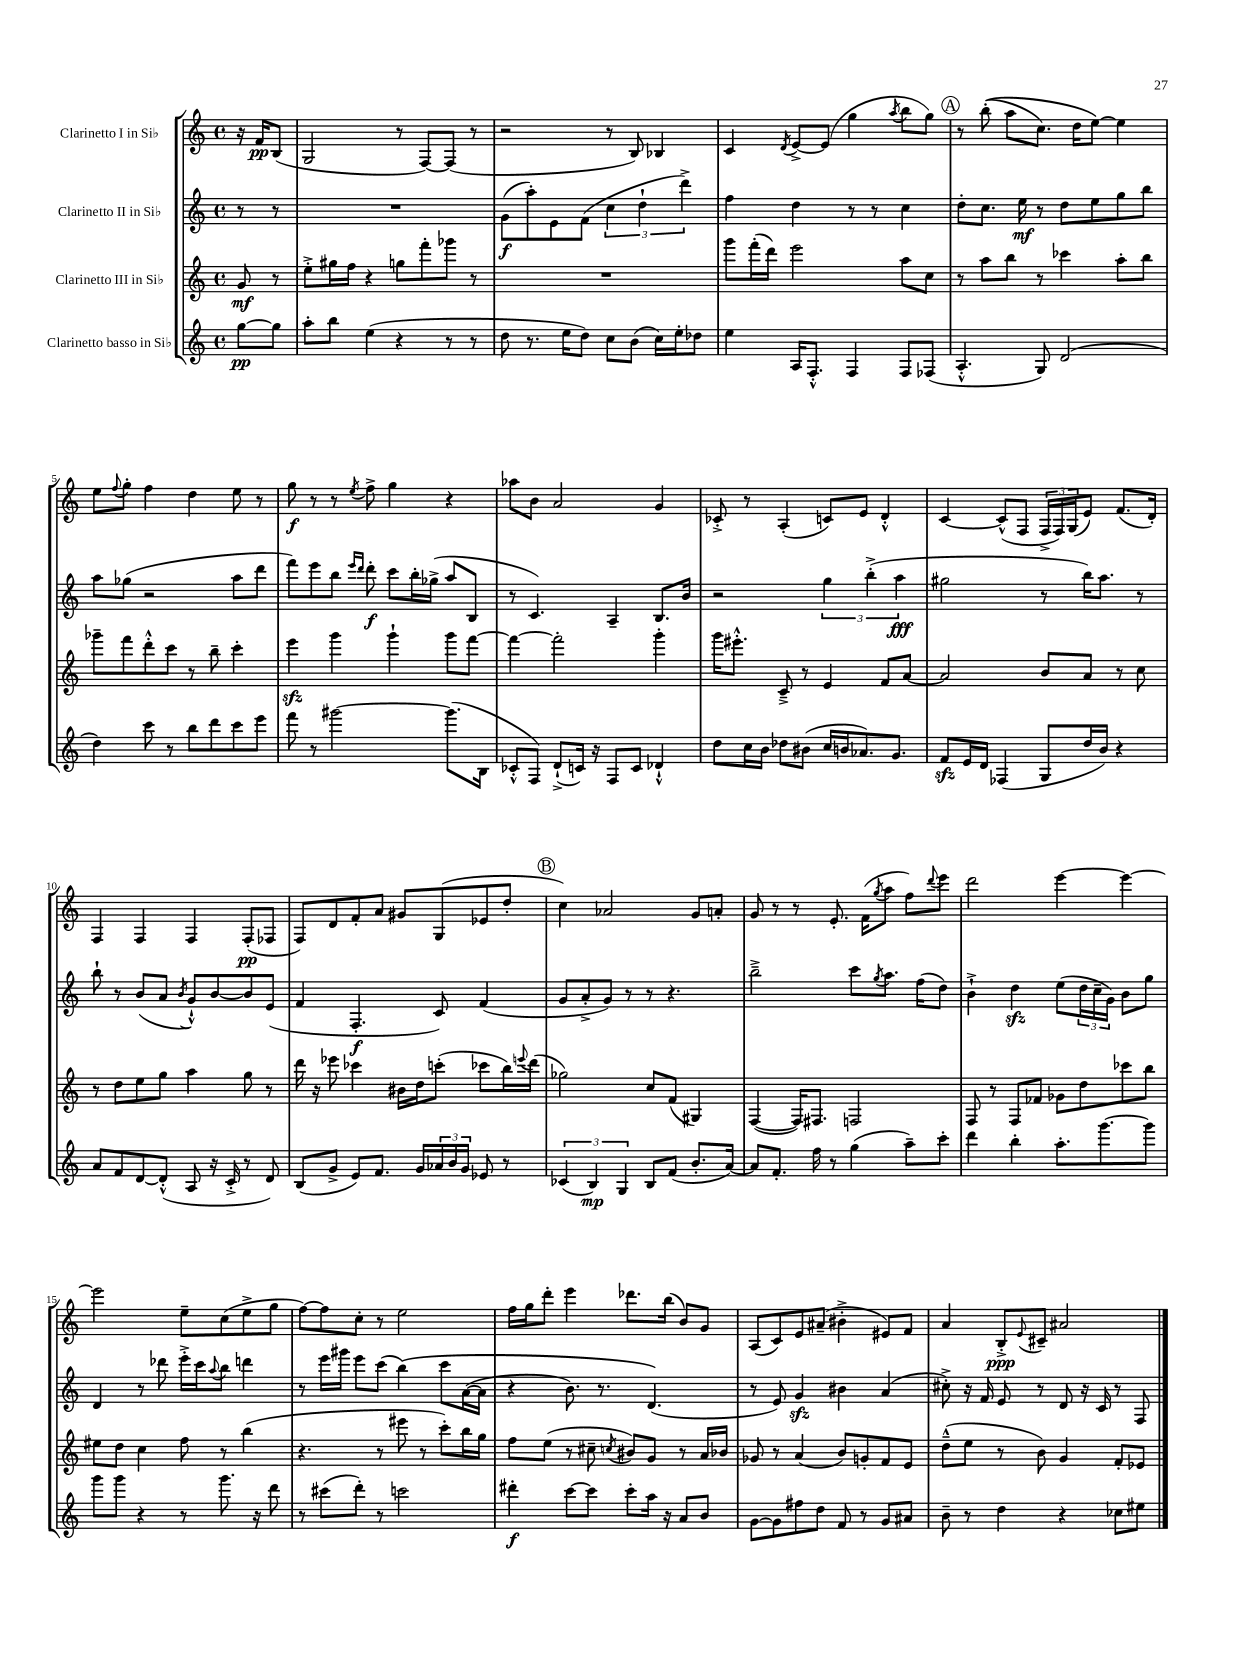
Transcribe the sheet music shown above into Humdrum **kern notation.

**kern	**dynam	**kern	**dynam	**kern	**dynam	**kern	**dynam
*part4	*part4	*part3	*part3	*part2	*part2	*part1	*part1
*staff4	*staff4	*staff3	*staff3	*staff2	*staff2	*staff1	*staff1
*I"Clarinetto basso in Si♭	*	*I"Clarinetto III in Si♭	*	*I"Clarinetto II in Si♭	*	*I"Clarinetto I in Si♭	*
*clefG2	*	*clefG2	*	*clefG2	*	*clefG2	*
*k[]	*	*k[]	*	*k[]	*	*k[]	*
*M4/4	*	*M4/4	*	*M4/4	*	*M4/4	*
*met(c)	*	*met(c)	*	*met(c)	*	*met(c)	*
=	=	=	=	=	=	=	=
[8gg\L	pp	8g/	mf	8r	.	16r	.
.	.	.	.	.	.	16f/KL	pp
8gg\J]	.	8r	.	8r	.	(8B/J	.
=1	=1	=1	=1	=1	=1	=1	=1
8aa'\L	.	8ee'^\L	.	1r	.	2G/	.
8bb\J	.	16gg#X\L	.	.	.	.	.
.	.	16ff\JJ	.	.	.	.	.
(4ee\	.	4r	.	.	.	.	.
4r	.	8ggn\L	.	.	.	8r	.
.	.	8fff'\	.	.	.	[8F/L)	.
8r	.	8ggg-X\J	.	.	.	(8F/J]	.
8r	.	8r	.	.	.	8r	.
=2	=2	=2	=2	=2	=2	=2	=2
8dd\	.	1r	.	(8g\L	f	2r	.
8.r	.	.	.	8aa'\)	.	.	.
.	.	.	.	8e\	.	.	.
16ee\KL	.	.	.	.	.	.	.
8dd\J)	.	.	.	(8f\J	.	.	.
8cc\L	.	.	.	6cc\	.	8r	.
(8b\J	.	.	.	.	.	8B/)	.
.	.	.	.	6dd`\	.	.	.
16cc\LL)	.	.	.	.	.	4B-X/	.
16ee'\J	.	.	.	.	.	.	.
.	.	.	.	6ddd^\)	.	.	.
8dd-X\J	.	.	.	.	.	.	.
=3	=3	=3	=3	=3	=3	=3	=3
4ee\	.	8ggg\L	.	4ff\	.	4c/	.
.	.	(16fff'\L	.	.	.	.	.
.	.	16ddd\JJ)	.	.	.	.	.
.	.	.	.	.	.	8qd/	.
16A/KL	.	2eee\	.	4dd\	.	[8e^/L	.
8.F'^^/J	.	.	.	.	.	.	.
.	.	.	.	.	.	(8e/J]	.
4F/	.	.	.	8r	.	4gg\	.
.	.	.	.	8r	.	.	.
.	.	.	.	.	.	8qaa/	.
8F/L	.	8aa\L	.	4cc\	.	8bb\L	.
(8F-X/J	.	8cc\J	.	.	.	8gg\J)	.
!!LO:REH:place=s1:t=A
=4	=4	=4	=4	=4	=4	=4	=4
4.A'^^/	.	8r	.	8dd'\L	.	8r	.
.	.	8aa\L	.	8.cc\J	.	((8bb'\	.
.	.	8bb\J	.	.	.	8aa\L	.
.	.	.	.	16ee\	mf	.	.
8G/)	.	8r	.	8r	.	8.cc\J)	.
(2d/	.	4ccc-X\	.	8dd\L	.	.	.
.	.	.	.	.	.	16dd\KL	.
.	.	.	.	8ee\	.	[8ee\J)	.
.	.	8aa'\L	.	8gg\	.	4ee\]	.
.	.	8bb\J	.	8bb\J	.	.	.
!!LO:LB:g=z
=5	=5	=5	=5	=5	=5	=5	=5
4dd\)	.	8ggg-X~\L	.	8aa\L	.	8ee\L	.
.	.	.	.	.	.	8qqff/	.
.	.	8fff\	.	(8gg-X\J	.	8gg'\J	.
8ccc\	.	8ddd'^^\	.	2r	.	4ff\	.
8r	.	8ccc\J	.	.	.	.	.
8bb\L	.	8r	.	.	.	4dd\	.
8ddd\	.	8bb~\	.	.	.	.	.
8ccc\	.	4ccc'\	.	8aa\L	.	8ee\	.
8eee\J	.	.	.	8ddd\J	.	8r	.
=6	=6	=6	=6	=6	=6	=6	=6
8fff\	.	4eeezz\	.	8fff\L)	.	8gg\	f
8r	.	.	.	8eee\	.	8r	.
[2ggg#X\	.	4ggg\	.	8bb\J	.	8r	.
.	.	.	.	16qqeee/LL	.	.	.
.	.	.	.	16qqddd/JJ	.	8qee/	.
.	.	.	.	8ddd'\	f	8ff^\	.
.	.	4ggg`\	.	8ccc\L	.	4gg\	.
.	.	.	.	16bb'\L	.	.	.
.	.	.	.	(16gg-X^\JJ	.	.	.
(8.ggg#\L]	.	8ggg\L	.	8aa/L	.	4r	.
.	.	[8fff\J	.	8B/J	.	.	.
16B\Jk	.	.	.	.	.	.	.
=7	=7	=7	=7	=7	=7	=7	=7
8c-X'^^/L	.	4fff\_	.	8r	.	8aa-X\L	.
8F/J)	.	.	.	4.c/)	.	8b\J	.
(8d`^/L	.	2fff'\]	.	.	.	2a/	.
16cn/Jk)	.	.	.	.	.	.	.
16r	.	.	.	.	.	.	.
8F/L	.	.	.	4A~/	.	.	.
8c/J	.	.	.	.	.	.	.
4d-X`^^/	.	4ggg'\	.	8.B/L	.	4g/	.
.	.	.	.	16b/Jk	.	.	.
=8	=8	=8	=8	=8	=8	=8	=8
8dd\L	.	16ggg\KL	.	2r	.	8c-X'^/	.
.	.	8.eee#X'^^\J	.	.	.	.	.
16cc\L	.	.	.	.	.	8r	.
16b\JJ	.	.	.	.	.	.	.
8dd-X\L	.	8c~^/	.	.	.	(4A'/	.
(8b#X\J	.	8r	.	.	.	.	.
16cc/LL	.	4e/	.	6gg\	.	8cn/L)	.
16bn/J	.	.	.	.	.	.	.
8.a-X/)	.	.	.	.	.	8e/J	.
.	.	.	.	(6bb'^\	.	.	.
.	.	8f/L	.	.	.	4d'^^/	.
8.g/J	.	.	.	.	.	.	.
.	.	.	.	6aa\	fff	.	.
.	.	[8a/J	.	.	.	.	.
=9	=9	=9	=9	=9	=9	=9	=9
8fzz/L	.	2a/]	.	2gg#X\	.	[4c/	.
16e/L	.	.	.	.	.	.	.
16d/JJ	.	.	.	.	.	.	.
(4F-X/	.	.	.	.	.	(8c^^/L]	.
.	.	.	.	.	.	8F/J	.
8G/L	.	8b/L	.	8r	.	24F^/LL	.
.	.	.	.	.	.	24F/)	.
.	.	.	.	.	.	(24G/J	.
16dd/L	.	8a/J	.	16bb\KL)	.	8e/J)	.
16b/JJ)	.	.	.	8.aa\J	.	.	.
4r	.	8r	.	.	.	(8.f/L	.
.	.	8cc\	.	8r	.	.	.
.	.	.	.	.	.	16d'/Jk)	.
!!LO:LB:g=z
=10	=10	=10	=10	=10	=10	=10	=10
8a/L	.	8r	.	8bb`\	.	4F/	.
8f/	.	8dd\L	.	8r	.	.	.
[8d/	.	8ee\	.	(8b/L	.	4F/	.
(8d'^^/J]	.	8gg\J	.	8a/J	.	.	.
.	.	.	.	8qb/	.	.	.
8A/	.	4aa\	.	8g`^^/L)	.	4F/	.
16r	.	.	.	[8b/	.	.	.
16c'^/	.	.	.	.	.	.	.
8r	.	8gg\	.	8b/]	.	(8F'/L	pp
8d/)	.	8r	.	(8e/J	.	8F-X/J	.
=11	=11	=11	=11	=11	=11	=11	=11
(8B/L	.	16ddd\	.	4f/	.	8F/L)	.
.	.	16r	.	.	.	.	.
8g^/J	.	8eee-X\	.	.	.	8d/	.
8e/L)	.	4ccc-X\	.	4.F'/	f	8f'/	.
8.f/J	.	.	.	.	.	8a/J	.
.	.	16b#X\LL	.	.	.	8g#X/L	.
16g/LL	.	16dd\J	.	.	.	.	.
24a-X/	.	(8cccn'\J	.	8c/)	.	(8G/	.
24b/	.	.	.	.	.	.	.
24g/JJ	.	.	.	.	.	.	.
8e-X/	.	8ccc-X\L	.	(4f/	.	8e-X/	.
8r	.	16bb\L)	.	.	.	8dd'/J	.
.	.	8qqeeen/	.	.	.	.	.
.	.	(16ddd\JJ	.	.	.	.	.
!!LO:REH:place=s1:t=B
=12	=12	=12	=12	=12	=12	=12	=12
(6c-X/	.	2gg-X\)	.	8g/L	.	4cc\)	.
.	.	.	.	8a'^/	.	.	.
6B/)	mp	.	.	.	.	.	.
.	.	.	.	8g/J)	.	2a-X/	.
6G/	.	.	.	.	.	.	.
.	.	.	.	8r	.	.	.
8B/L	.	8cc/L	.	8r	.	.	.
(8f/J	.	(8f/J	.	4.r	.	.	.
8.b'/L	.	4G#X/)	.	.	.	8g/L	.
.	.	.	.	.	.	8an'/J	.
[16a/Jk)	.	.	.	.	.	.	.
=13	=13	=13	=13	=13	=13	=13	=13
8a/L]	.	([4F/	.	2bb~^\	.	8g/	.
8.f'/J	.	.	.	.	.	8r	.
.	.	16F/KL])	.	.	.	8r	.
16ff\	.	8.F#X/J	.	.	.	.	.
8r	.	.	.	.	.	8.e'/	.
(4gg\	.	2Fn/	.	8ccc\L	.	.	.
.	.	.	.	.	.	(16f\KL	.
.	.	.	.	8qgg/	.	8qgg/	.
.	.	.	.	8.aa\J	.	8aa\J	.
8aa~\L)	.	.	.	.	.	8ff\L)	.
.	.	.	.	(16ff\KL	.	.	.
.	.	.	.	.	.	8qqddd/	.
8ccc'\J	.	.	.	8dd\J)	.	8eee\J	.
=14	=14	=14	=14	=14	=14	=14	=14
4ddd\	.	8F/	.	4b`^\	.	2ddd\	.
.	.	8r	.	.	.	.	.
4bb'\	.	8F/L	.	4ddzz\	.	.	.
.	.	8f-X/J	.	.	.	.	.
8.aa'\L	.	8g-X\L	.	(8ee\L	.	[4eee\	.
.	.	8dd\	.	24dd\L	.	.	.
.	.	.	.	24cc~\	.	.	.
[8.ggg\	.	.	.	.	.	.	.
.	.	.	.	24g\JJ)	.	.	.
.	.	8ccc-X\	.	8b\L	.	4eee\_	.
8ggg\J]	.	8bb\J	.	8gg\J	.	.	.
!!LO:LB:g=z
=15	=15	=15	=15	=15	=15	=15	=15
8ggg\L	.	8ee#X\L	.	4d/	.	2eee\]	.
8ggg\J	.	8dd\J	.	.	.	.	.
4r	.	4cc\	.	8r	.	.	.
.	.	.	.	8ddd-X\	.	.	.
8r	.	8ff\	.	16eee'^\LL	.	8ee~\L	.
.	.	.	.	16ccc\J	.	.	.
.	.	.	.	8qqaa/	.	.	.
8.ggg\	.	8r	.	8bb\J	.	(8cc\	.
.	.	(4bb\	.	4dddn\	.	8ee^\	.
16r	.	.	.	.	.	.	.
8ddd\	.	.	.	.	.	8gg\J	.
=16	=16	=16	=16	=16	=16	=16	=16
8r	.	4.r	.	8r	.	[8ff\L)	.
(8ccc#X\L	.	.	.	16eee\LL	.	8ff\]	.
.	.	.	.	16ggg#X\JJ	.	.	.
8ddd'\J)	.	.	.	8eee\L	.	8cc'\J	.
8r	.	8r	.	(8ccc\J	.	8r	.
2cccn\	.	8eee#X\	.	(4bb\)	.	2ee\	.
.	.	8r	.	.	.	.	.
.	.	8ccc'\L)	.	8ccc\L	.	.	.
.	.	16bb\L	.	([16a\L	.	.	.
.	.	16gg\JJ	.	16a\JJ]	.	.	.
=17	=17	=17	=17	=17	=17	=17	=17
4ddd#X'\	f	8ff\L	.	4r	.	16ff\LL	.
.	.	.	.	.	.	16gg\J	.
.	.	(8ee\J	.	.	.	8ddd'\J	.
[8ccc\L	.	8r	.	8.b\)	.	4eee\	.
8ccc\J]	.	8cc#X~\	.	.	.	.	.
.	.	.	.	8.r	.	.	.
.	.	8qccn/	.	.	.	.	.
8ccc'\L	.	8b#X/L)	.	.	.	8.ddd-X\L	.
16aa\Jk	.	8g/J	.	(4.d/)	.	.	.
16r	.	.	.	.	.	(16bb\Jk	.
8a/L	.	8r	.	.	.	8b/L)	.
8b/J	.	16a/LL	.	.	.	8g/J	.
.	.	16b-X/JJ	.	.	.	.	.
=18	=18	=18	=18	=18	=18	=18	=18
[8g\L	.	8g-X/	.	8r	.	(8A/L	.
8g\]	.	8r	.	8e/)	.	8c/)	.
8ff#X\	.	(4a/	.	4gzz/	.	8e/	.
8dd\J	.	.	.	.	.	(8a#X~/J	.
8f/	.	8b/L)	.	4b#X\	.	4b#X'^\	.
8r	.	8gn'/	.	.	.	.	.
8g/L	.	8f/	.	(4a/	.	8e#X/L)	.
8a#X/J	.	8e/J	.	.	.	8f/J	.
=19	=19	=19	=19	=19	=19	=19	=19
8b~\	.	(8dd~^^\L	.	8cc#X'^\)	.	4a/	.
8r	.	8ee\J	.	16r	.	.	.
.	.	.	.	16f/	.	.	.
4dd\	.	8r	.	8e/	.	8B'^/L	ppp
.	.	.	.	.	.	8qqe/	.
.	.	8b\)	.	8r	.	8c#X~/J	.
4r	.	4g/	.	8d/	.	2a#X/	.
.	.	.	.	16r	.	.	.
.	.	.	.	16c/	.	.	.
8cc-X\L	.	8f'/L	.	8r	.	.	.
8ee#X\J	.	8e-X/J	.	8F/	.	.	.
==	==	==	==	==	==	==	==
*-	*-	*-	*-	*-	*-	*-	*-
